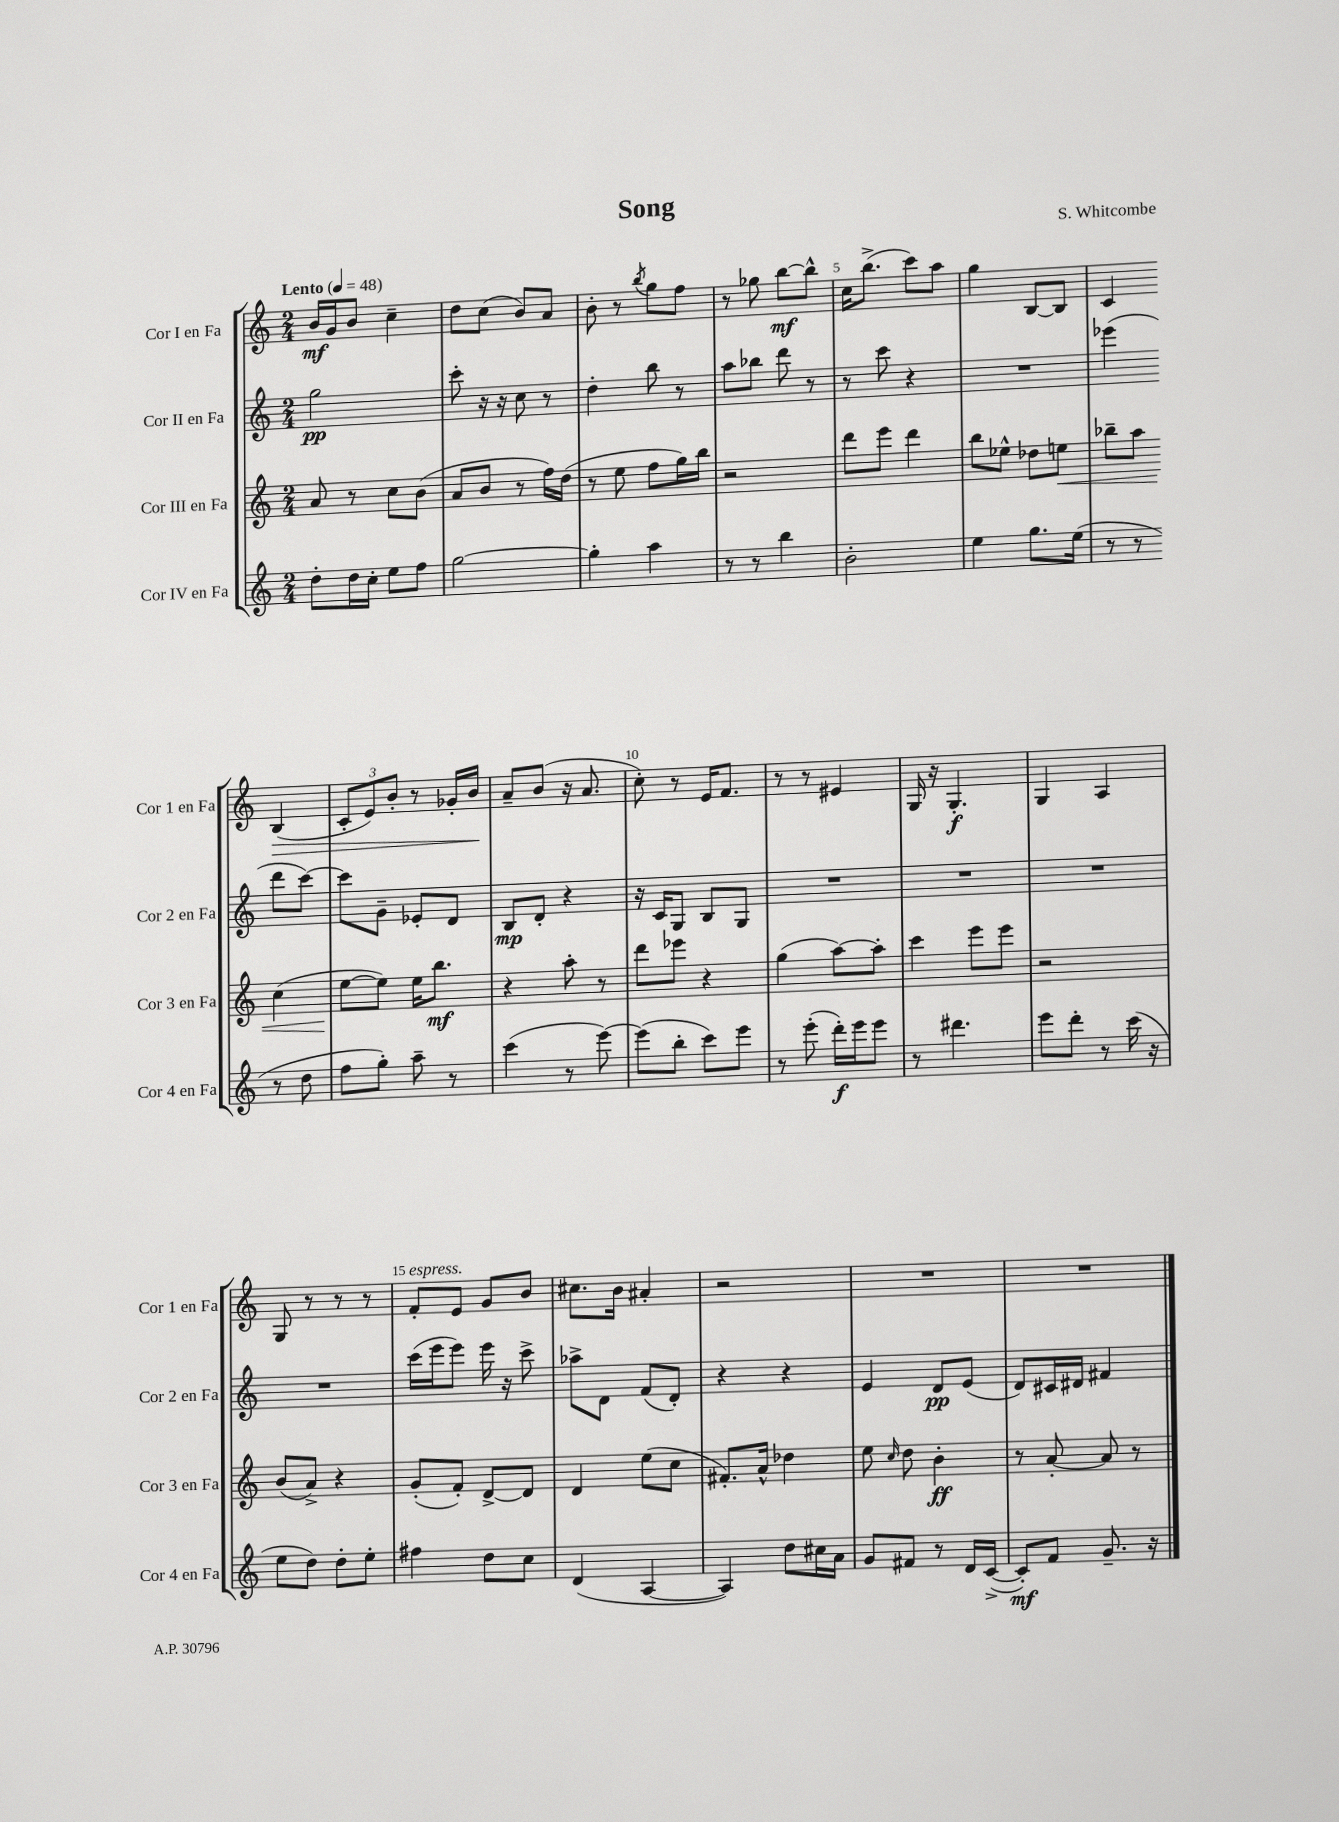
\header { title = "Song" composer = "S. Whitcombe" }
<<
\new StaffGroup <<
\new Staff = "s0" \with { instrumentName = "Cor I en Fa" shortInstrumentName = "Cor 1 en Fa" } {
    \clef treble \key c \major \numericTimeSignature \time 2/4 \tempo "Lento" 4 = 48
    \autoBeamOff b'16[\mf g'16 b'8] c''4-- |
    d''8[ c''8]( b'8[) a'8] |
    b'8-. r8 \acciaccatura { b''8 } g''8[ f''8] |
    r8 ges''8 b''8[~\mf b''8]-^ |
    c''16[ b''8.]->( c'''8[) a''8] |
    g''4 b8[~ b8] |
    c'4 b4\>( |
    \tuplet 3/2 { c'8[-. e'8) b'8]-. } r8 ges'16[-. b'16]\! |
    a'8[-- b'8]( r16 a'8. |
    c''8-.) r8 e'16[ f'8.] |
    r8 r8 eis'4 |
    g16 r16 g4.-.\f |
    g4 a4 |
    g8 r8 r8 r8 |
    f'8[-.^\markup { \italic "espress." } e'8] g'8[ b'8] |
    cis''8.[ b'16] ais'4-. |
    r2 |
    R2 |
    R2 \bar "|." |
}
\new Staff = "s1" \with { instrumentName = "Cor II en Fa" shortInstrumentName = "Cor 2 en Fa" } {
    \clef treble \key c \major \numericTimeSignature \time 2/4
    \autoBeamOff g''2\pp |
    c'''8-. r16 r16 c''8 r8 |
    d''4-. b''8 r8 |
    a''8[ bes''8] d'''8 r8 |
    r8 c'''8 r4 |
    R2 |
    ees'''4( d'''8[ c'''8]~) |
    c'''8[ g'8]-- ees'8[-. d'8] |
    b8[\mp d'8]-. r4 |
    r16 c'16[ g8] b8[ g8] |
    R2 |
    R2 |
    R2 |
    R2 |
    c'''16[( e'''16 e'''8]) e'''16 r16 c'''8-> |
    aes''8[-> d'8] f'8[( d'8]-.) |
    r4 r4 |
    e'4 d'8[\pp e'8]( |
    d'8[) cis'16 dis'16] fis'4 \bar "|." |
}
\new Staff = "s2" \with { instrumentName = "Cor III en Fa" shortInstrumentName = "Cor 3 en Fa" } {
    \clef treble \key c \major \numericTimeSignature \time 2/4
    \autoBeamOff a'8 r8 c''8[ b'8]( |
    a'8[ b'8] r8 f''16[) d''16]( |
    r8 e''8 f''8[ g''16) b''16] |
    r2 |
    d'''8[ e'''8] d'''4 |
    b''8[ ees''8]-^ des''8[ e''8]\< |
    bes''8[-- a''8] c''4( |
    e''8[~\! e''8]) e''16[ b''8.]\mf |
    r4 a''8-. r8 |
    d'''8[ ees'''8] r4 |
    g''4( a''8[~) a''8]-. |
    c'''4 e'''8[ e'''8] |
    r2 |
    b'8[( a'8]->) r4 |
    g'8[-.( f'8]-.) d'8[~-> d'8] |
    d'4 e''8[( c''8] |
    fis'8.[-.) a'16]-^ des''4 |
    e''8 \grace { c''16 } d''8 b'4-.\ff |
    r8 a'8~-. a'8 r8 \bar "|." |
}
\new Staff = "s3" \with { instrumentName = "Cor IV en Fa" shortInstrumentName = "Cor 4 en Fa" } {
    \clef treble \key c \major \numericTimeSignature \time 2/4
    \autoBeamOff d''8[-. d''16 c''16]-. e''8[ f''8] |
    g''2~ |
    g''4-. a''4 |
    r8 r8 b''4 |
    b'2-. |
    e''4 g''8.[ e''16]( |
    r8 r8 r8 d''8 |
    f''8[ g''8]-.) a''8-- r8 |
    c'''4( r8 e'''8~) |
    e'''8[( b''8]-. c'''8[) e'''8] |
    r8 e'''8-.( d'''16[-.\f) e'''16 e'''8] |
    r8 dis'''4. |
    e'''8[ d'''8]-. r8 c'''16( r16 |
    e''8[ d''8]) d''8[-. e''8]-. |
    fis''4 d''8[ c''8] |
    d'4( a4~ |
    a4) d''8[ cis''16 a'16] |
    g'8[ fis'8] r8 d'16[ c'16]~->( |
    c'8[-.\mf) f'8] g'8.-- r16 \bar "|." |
}
>>
>>
\layout { \context { \Score \override BarNumber.break-visibility = ##(#f #t #t) barNumberVisibility = #(every-nth-bar-number-visible 5) } }
